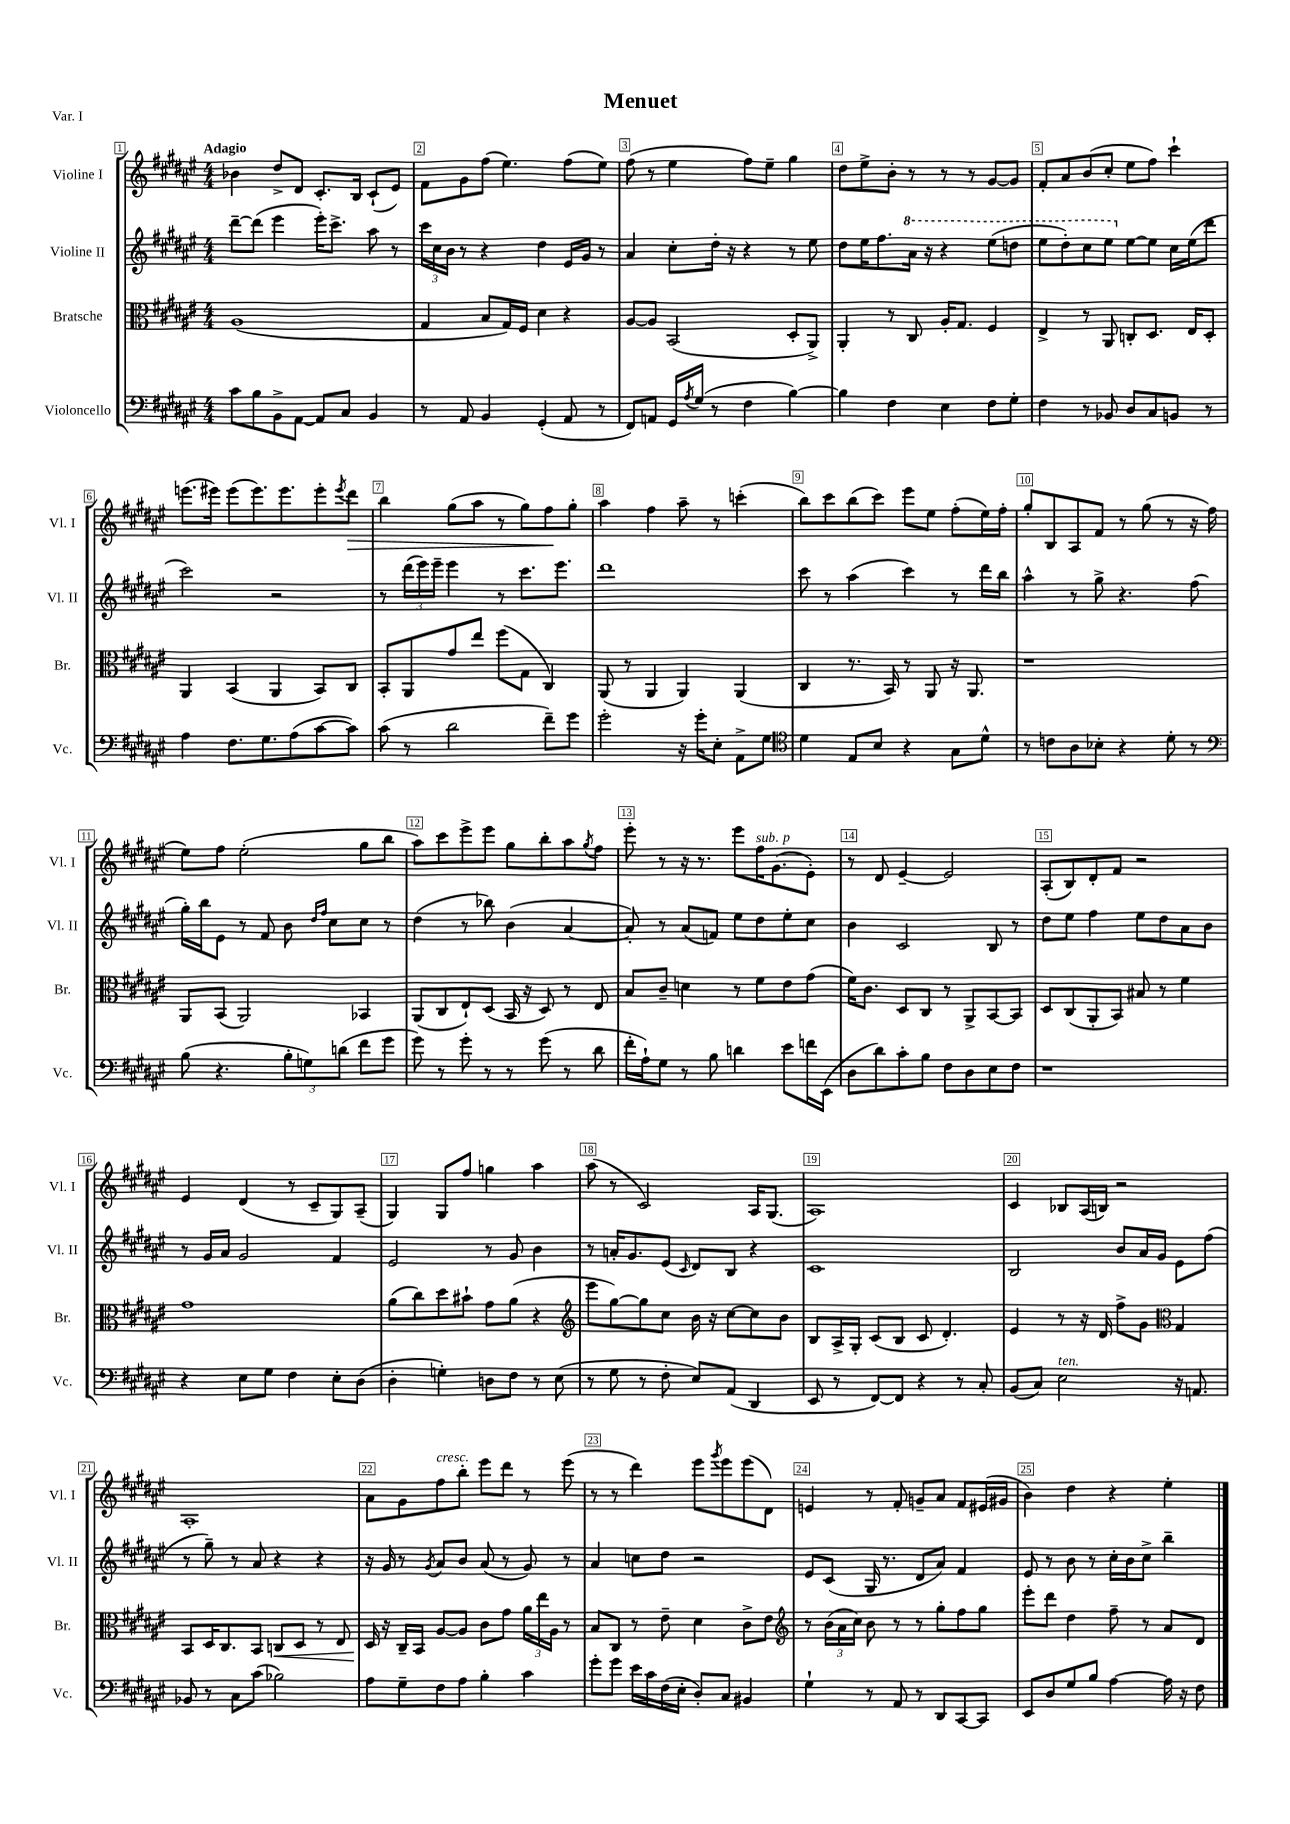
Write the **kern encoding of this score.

**kern	**kern	**kern	**kern
*staff4	*staff3	*staff2	*staff1
*clefF4	*clefC3	*clefG2	*clefG2
*k[f#c#g#d#a#e#]	*k[f#c#g#d#a#e#]	*k[f#c#g#d#a#e#]	*k[f#c#g#d#a#e#]
*M4/4	*M4/4	*M4/4	*M4/4
8c#	(1A#	[8ddd#~	4b-
8B	.	(8ddd#]	.
8BB^	.	4eee#	8dd#^
[8AA#	.	.	8d#
8AA#]	.	16eee#')	8.c#'
.	.	8.ccc#^	.
8C#	.	.	.
.	.	.	16B
4BB	.	8aa#	(8c#`
.	.	8r	8e#)
=	=	=	=
8r	4G#	24ccc#	8f#
.	.	24cc#	.
.	.	24b	.
8AA#	.	8r	8g#
4BB	8B	4r	(8ff#
.	16G#)	.	4.ee#)
.	16F#	.	.
(4GG#'	4d#	4dd#	.
8AA#	4r	16e#	(8ff#
.	.	16g#	.
8r	.	8r	8ee#)
=	=	=	=
8FF#)	[8A#	4a#	(8ff#
8AA	8A#]	.	8r
16GG#	(2BB	8cc#'	4ee#
8qA#	.	.	.
(16G#	.	.	.
8r	.	16dd#'	.
.	.	16r	.
4F#	.	4r	8ff#)
.	.	.	8ee#~
[4B)	8D#'	8r	4gg#
.	8AA#^)	8ee#	.
=	=	=	=
4B]	4AA#'	8dd#	8dd#
.	.	16ee#	8ee#^
.	.	8.ff#	.
4F#	8r	.	8b'
.	8C#	16aa#	8r
.	.	16r	.
4E#	16A#'	4r	8r
.	8.G#	.	.
.	.	.	8r
8F#	4F#	(8eee#	[8g#
8G#'	.	8ddd	8g#]
=	=	=	=
4F#	4E#^	8eee#	8f#'
.	.	8ddd#')	8a#
8r	8r	8ccc#	(8b
8BB-	8AA#	8eee#	8cc#'
8D#	8C'	[8ee#	8ee#
8C#	8.D#	8ee#]	8ff#)
8BB	.	16cc#	4ccc#`
.	16E#	(16ee#	.
8r	8D#'	8ddd#	.
=	=	=	=
4A#	4AA#	2ccc#)	(8.eee
.	.	.	16eee#)
8.F#	(4BB	.	(8eee#
.	.	.	8.eee#)
8.G#	.	.	.
.	4AA#	2r	.
.	.	.	8.eee#
(8A#	.	.	.
[8c#	8BB)	.	8eee#'
.	.	.	8qeee#
8c#])	8C#	.	8ddd#
=	=	=	=
(8c#	8BB'	8r	4bb
8r	8AA#	(24ddd#	.
.	.	24eee#)	.
.	.	24eee#~	.
2d#	8g#	4eee#	(8gg#
.	8ee#	.	8aa#
.	(8ff#	8r	8r
.	8G#	8.ccc#	8gg#)
8f#~)	4C#)	.	8ff#
.	.	8.eee#	.
8g#	.	.	8gg#'
=	=	=	=
2g#'	(8AA#	1ddd#	4aa#
.	8r	.	.
.	4AA#	.	4ff#
16r	4AA#)	.	8aa#~
16g#'	.	.	.
8E#'	.	.	8r
8AA#^	(4AA#	.	(4ccc'
8G#	.	.	.
=	=	=	=
*clefC4	*	*	*
4d#	4C#	8ccc#	8bb)
.	.	8r	8ccc#
8E#	8.r	(4aa#	(8bb
8B	.	.	8ccc#)
.	16BB)	.	.
4r	8r	4ccc#)	8eee#
.	8AA#	.	8ee#
8G#	16r	8r	(8ff#'
.	8.AA#	.	.
8d#^^	.	16ddd#	16ee#)
.	.	16bb	16ff#'
=	=	=	=
8r	1r	4aa#^^	8gg#'
8c	.	.	8B
8A#	.	8r	8A#
8B-'	.	8gg#^	8f#
4r	.	4.r	8r
.	.	.	(8gg#
8d#'	.	.	8r
8r	.	(8ff#	16r
.	.	.	16ff#
=	=	=	=
*clefF4	*	*	*
(8B	8AA#	16gg#')	8ee#)
.	.	16bb	.
4.r	(8BB	8e#	8ff#
.	2AA#)	8r	(2ee#'
.	.	8f#	.
12B'	.	8b	.
12G)	.	.	.
.	.	16qqdd#	.
.	.	16qqff#	.
.	.	8cc#	.
(12d	.	.	.
8f#	4BB-	8cc#	8gg#
8g#	.	8r	8bb
=	=	=	=
8g#)	(8AA#	(4dd#	8aa#)
8r	8C#	.	8ccc#
8g#'	8E#`)	8r	8eee#^
8r	(8D#	8bb-)	8eee#
8r	16BB	(4b	8gg#
.	16r	.	.
(8g#	8D#)	.	8bb'
8r	8r	[4a#	8aa#
.	.	.	8qgg#
8d#	8E#	.	8ff#
=	=	=	=
16f#'	8B	8a#'])	8eee#'
16A#`)	.	.	.
8G#	8c#~	8r	8r
8r	4d	(8a#	16r
.	.	.	8.r
8B	.	8f)	.
4d	8r	8ee#	8eee#
.	8f#	8dd#	16ff#
.	.	.	(8.g#
8e#	8e#	8ee#'	.
16f	(8g#	8cc#	8e#')
(16EE#	.	.	.
=	=	=	=
8D#	16f#)	4b	8r
.	8.c#	.	.
8d#)	.	.	8d#
8c#'	8D#	2c#	[4e#~
8B	8C#	.	.
8F#	8r	.	2e#]
8D#	8AA#^	.	.
8E#	[8BB	8B	.
8F#	8BB]	8r	.
=	=	=	=
1r	8D#	8dd#	(8A#'
.	(8C#	8ee#	8B)
.	8AA#'	4ff#	8d#'
.	8BB)	.	8f#
.	8B#	8ee#	2r
.	8r	8dd#	.
.	4f#	8a#	.
.	.	8b	.
=	=	=	=
4r	1g#	8r	4e#
.	.	16g#	.
.	.	16a#	.
8E#	.	2g#	(4d#
8G#	.	.	.
4F#	.	.	8r
.	.	.	8c#~
8E#'	.	4f#	8G#)
(8D#	.	.	(8A#~
=	=	=	=
4D#'	(8a#	2e#	4G#)
.	8cc#)	.	.
4G')	8dd#	.	8G#
.	8b#`	.	8ff#
8D	8g#	8r	4gg
8F#	(8a#	8g#	.
8r	4r	4b	4aa#
(8E#	.	.	.
=	=	=	=
*	*clefG2	*	*
8r	8eee#	8r	(8aa#
8G#	[8gg#)	16a'	8r
.	.	8.g#	.
8r	8gg#]	.	2c#)
8F#'	8cc#	(8e#	.
.	.	16qqc#	.
8E#)	16b	8d#)	.
.	16r	.	.
(8AA#	[8cc#	8B	.
4DD#	8cc#]	4r	16A#
.	.	.	(8.G#
.	8b	.	.
=	=	=	=
8EE#	8B	1c#	1A#)
8r	16A#^	.	.
.	16G#'	.	.
[8FF#)	(8c#	.	.
8FF#]	8B	.	.
4r	8c#	.	.
.	4.d#')	.	.
8r	.	.	.
8C#'	.	.	.
=	=	=	=
(8BB	4e#	2B	4c#
8C#)	.	.	.
2E#	8r	.	8B-
.	16r	.	(16A#
.	16d#	.	16B)
.	8ff#^	8b	2r
.	8g#	16a#	.
.	.	16g#	.
*	*clefC3	*	*
16r	4G#	8e#	.
8.AA	.	.	.
.	.	(8ff#	.
=	=	=	=
8BB-	8BB	8r	1A#'
8r	16D#	8gg#~)	.
.	8.C#	.	.
8C#	.	8r	.
(8c#	8BB	8a#	.
2B-)	8C	4r	.
.	8D#	.	.
.	8r	4r	.
.	8E#	.	.
=	=	=	=
8A#	16D#	16r	8a#
.	16r	16g#	.
8G#~	16C#~	8r	8g#
.	16BB	.	.
.	.	8qg#	.
8F#	[8A#	8a#	8ff#
8A#	8A#]	8b	8bb'
4B'	8c#	(8a#	8eee#
.	8g#	8r	8ddd#
4c#	24a#	8g#)	8r
.	24ee#	.	.
.	24A#	.	.
.	8r	8r	(8eee#
=	=	=	=
8g#'	8B	4a#	8r
8g#	8C#	.	8r
16e#	8r	8cc	4ddd#)
16c#	.	.	.
(16F#	8e#~	8dd#	.
16E#'	.	.	.
8D#')	4d#	2r	8eee#
.	.	.	8qggg#
8C#	.	.	8eee#
4BB#	8c#^	.	(8eee#
.	8e#	.	8d#)
=	=	=	=
*	*clefG2	*	*
4G#`	8r	8e#	4e
.	(24b	(8c#	.
.	24a#	.	.
.	24cc#)	.	.
8r	8b	16G#	8r
.	.	8.r	.
8AA#	8r	.	8f#'
8r	8r	8d#	8g~
8DD#	8gg#'	8a#)	8a#
[8CC#	8ff#	4f#	8f#
8CC#]	8gg#	.	(16e#
.	.	.	16g#
=	=	=	=
8EE#	8eee#'	8e#	4b)
8D#	8ddd#	8r	.
8G#	4dd#	8b	4dd#
8B	.	8r	.
[4A#	8ff#~	16cc#'	4r
.	.	16b	.
.	8r	8cc#^	.
16A#]	8a#	4bb~	4ee#'
16r	.	.	.
8F#	8d#	.	.
==	==	==	==
*-	*-	*-	*-
